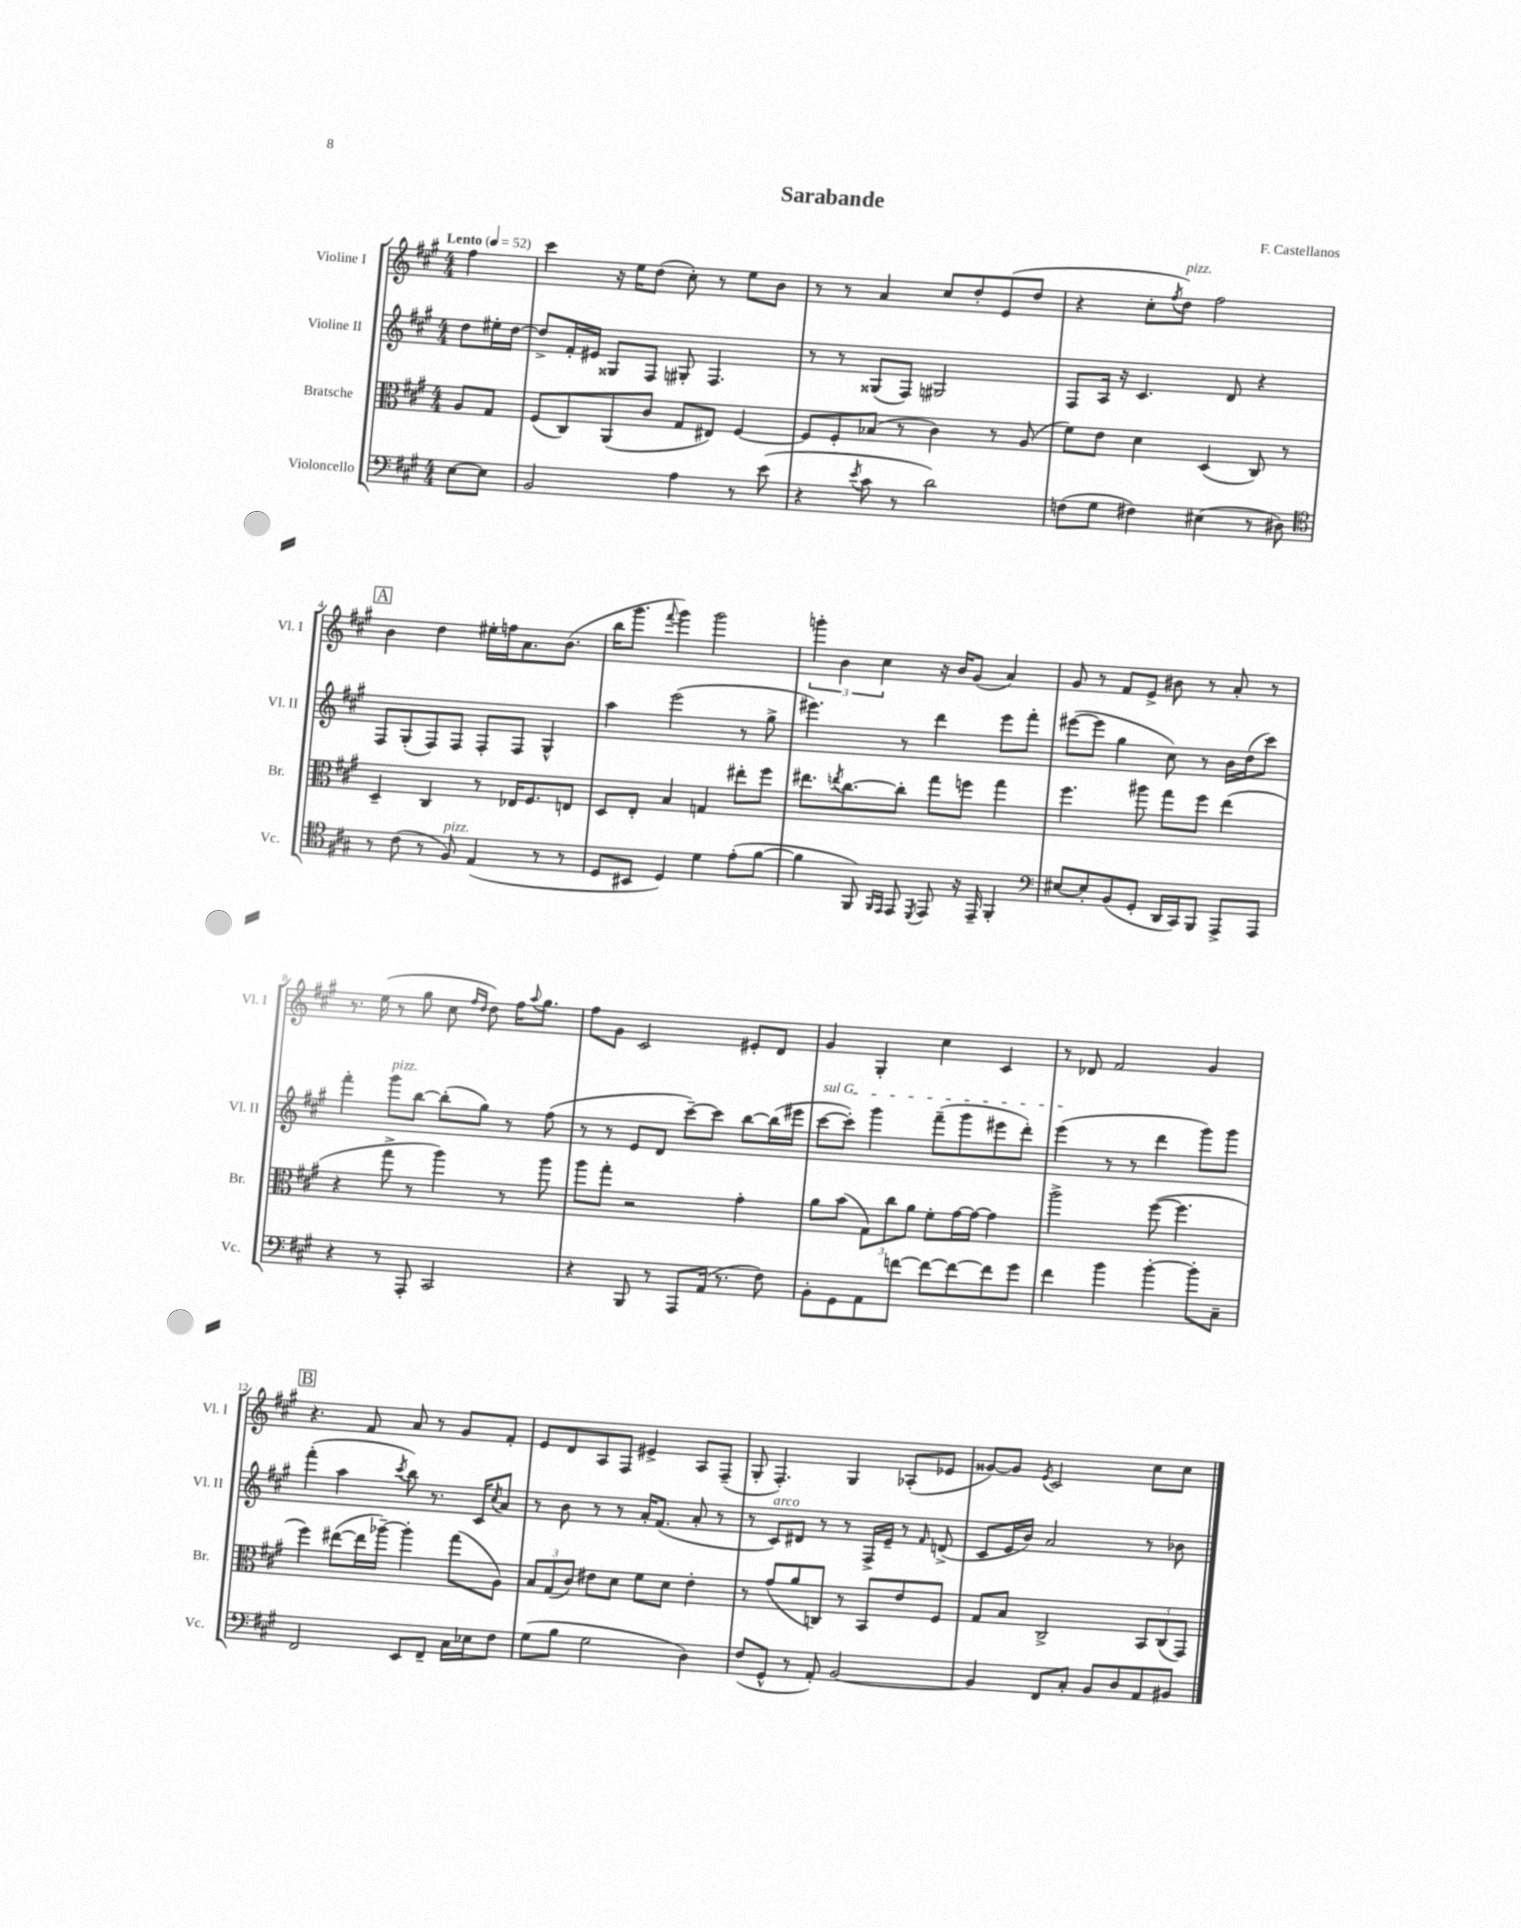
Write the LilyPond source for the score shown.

\header { title = "Sarabande" composer = "F. Castellanos" }
<<
\new StaffGroup <<
\new Staff = "s0" \with { instrumentName = "Violine I" shortInstrumentName = "Vl. I" } {
    \clef treble \key a \major \numericTimeSignature \time 4/4 \partial 4 \tempo "Lento" 4 = 52
    fis''4 |
    cis'''4 r16 e''16 d''8( cis''8-.) r8 e''8 b'8 |
    r8 r8 a'4 cis''8 d''8-. e'8( d''8 |
    r4 cis''8-. \acciaccatura { fis''8 } d''8^\markup { \italic "pizz." }) fis''2 |
    \mark \markup { \box "A" } b'4 d''4 eis''16-. f''16 a'8. b'8.( |
    b''16 gis'''8. \appoggiatura { fis'''8 } gis'''4) gis'''2 |
    \tuplet 3/2 { g'''4-. b'4 cis''4 } r16 b'16 gis'8( a'4) |
    gis'8 r8 fis'8 e'8-> bis'8 r8 a'8-. r8 |
    r8. e''16( r8 gis''8 cis''8 \grace { fis''16 d''16 } d''8) fis''16 \appoggiatura { a''8 } gis''8. |
    fis''8 gis'8 cis'2 eis'8-. d'8 |
    gis'4 gis4-. cis''4 cis'4 |
    r8 des'8 fis'2 gis'4 |
    \mark \markup { \box "B" } r4. fis'8 a'8 r8 gis'8 fis'8-. |
    e'8 d'8 a8 fis8 eis'4-> a8 fis8--( |
    gis8-. fis4.-.) gis4 aes8-.( ees'8 |
    gisis'8~) gisis'8 \acciaccatura { e'8 } cis'2 cis''8 cis''8 \bar "|." |
}
\new Staff = "s1" \with { instrumentName = "Violine II" shortInstrumentName = "Vl. II" } {
    \clef treble \key a \major \numericTimeSignature \time 4/4 \partial 4
    d''8 eis''16-. d''16~ |
    d''8-> fis'16-. eis'16 gisis8 fis8 gis8-. fis4. |
    r8 r8 gisis8( fis8) gis2 |
    fis8 a16 r16 cis'4. d'8 r4 |
    \mark \markup { \box "A" } fis8 gis8-.( fis8) fis8 fis8-. fis8 gis4-^ |
    a''4 e'''2( r8 gis''8-> |
    eis'''4.) r8 d'''4 eis'''8 fis'''8-. |
    eis'''8~( eis'''8 gis''4 cis''8) r8 b'16 d''16( cis'''8) |
    fis'''4-. gis'''8^\markup { \italic "pizz." } b''8~ b''8-.( gis''8) r8 fis''8( |
    r8 r8 e'8 d'8 cis'''8~--) cis'''8 b''8~ b''16( eis'''16 |
    \once \override TextSpanner.bound-details.left.text = \markup { \italic "sul G" } cis'''8~\startTextSpan cis'''8-.) gis'''4 fis'''8--( gis'''8 eis'''8 d'''8-.) |
    e'''4\stopTextSpan( r8 r8 d'''4 gis'''8) gis'''8 |
    \mark \markup { \box "B" } fis'''4-.( a''4 \acciaccatura { cis'''8 } b''8) r8. cis'16 \acciaccatura { cis''8 } a'8 |
    r8 b'8 r8 r8 a'16-. fis'8.( a'8-. r8 |
    r8 cis'8^\markup { \italic "arco" }) dis'8 r8 r8 fis16-> e'16-- r8 \grace { fis'16 } d'8->( |
    cis'8 e'16 b'16) a'2 r8 bes'8 \bar "|." |
}
\new Staff = "s2" \with { instrumentName = "Bratsche" shortInstrumentName = "Br." } {
    \clef alto \key a \major \numericTimeSignature \time 4/4 \partial 4
    a8 gis8 |
    fis8( cis8) a,8( cis'8 gis8 eis8) fis4~ |
    fis8 fis8-. bes8( r8 cis'4) r8 a8( |
    fis'8) e'8 d'4 d4( cis8) r8 |
    \mark \markup { \box "A" } d4-- cis4 r8 ees16 fis8. e8 |
    d8 e8-. b4 g4 eis''8-. fis''8 |
    eis''8. \acciaccatura { e''8 } cis''8.~ cis''8-. gis''8 f''8 gis''4 |
    fis''4. ais''8 gis''8 fis''8 e''4( |
    r4 gis''8-> r8 a''4) r8 a''8 |
    a''8 gis''8-. r2 gis'4-. |
    a'8 b'8( \tuplet 3/2 { gis8) cis''8 a'8 } fis'8-. gis'16~ gis'16~ gis'4 |
    a''2-> fis''8~( fis''4. |
    \mark \markup { \box "B" } fis''4) eis''8~( eis''16 aes''16~--) aes''4-. gis''8( a8) |
    \tuplet 3/2 { b8 gis8( cis'8) } eis'8 d'8 fis'8 d'8 eis'4-. |
    r8 gis'8( a'8 c8) r8 b,8 e'8 fis8 |
    gis8 b8 cis2-> \tuplet 3/2 { b,8 cis8( gis,8) } \bar "|." |
}
\new Staff = "s3" \with { instrumentName = "Violoncello" shortInstrumentName = "Vc." } {
    \clef bass \key a \major \numericTimeSignature \time 4/4 \partial 4
    e8~ e8 |
    b,2 a4 r8 e'8( |
    r4 \acciaccatura { e'8 } cis'8 r8 d'2) |
    f8( gis8 fis4) eis4( r8 dis8) |
    \mark \markup { \box "A" } \clef tenor r8 cis'8( r8 fis8^\markup { \italic "pizz." }) e4( r8 r8 |
    d8 bis,8 d4) d'4 e'8-.( fis'8~ |
    fis'4 fis,8) \grace { fis,16 e,16 } e,8 \acciaccatura { d,8 } e,8 r16 e,16-- fis,4-. |
    \clef bass eis8~ eis8-. b,8( gis,8-. d,16 cis,16) b,,8 a,,8-> a,,8 |
    r4 r8 a,,8-. cis,2 |
    r4 b,,8 r8 a,,8 a,16( r8. fis8) |
    b,8-. gis,8 a,8 f'8~ f'8~ f'8~ f'8 gis'8 |
    fis'4 b'4 b'4~-. b'8-. cis8-- |
    \mark \markup { \box "B" } fis,2 e,8 fis,8-- cis16 ees16 fis8 |
    gis8( b8 gis2 d4) |
    fis8( gis,8-^ r8 a,8-.) b,2~ |
    b,4 fis,8 cis8-. b,8 d8 a,8 bis,8 \bar "|." |
}
>>
>>
